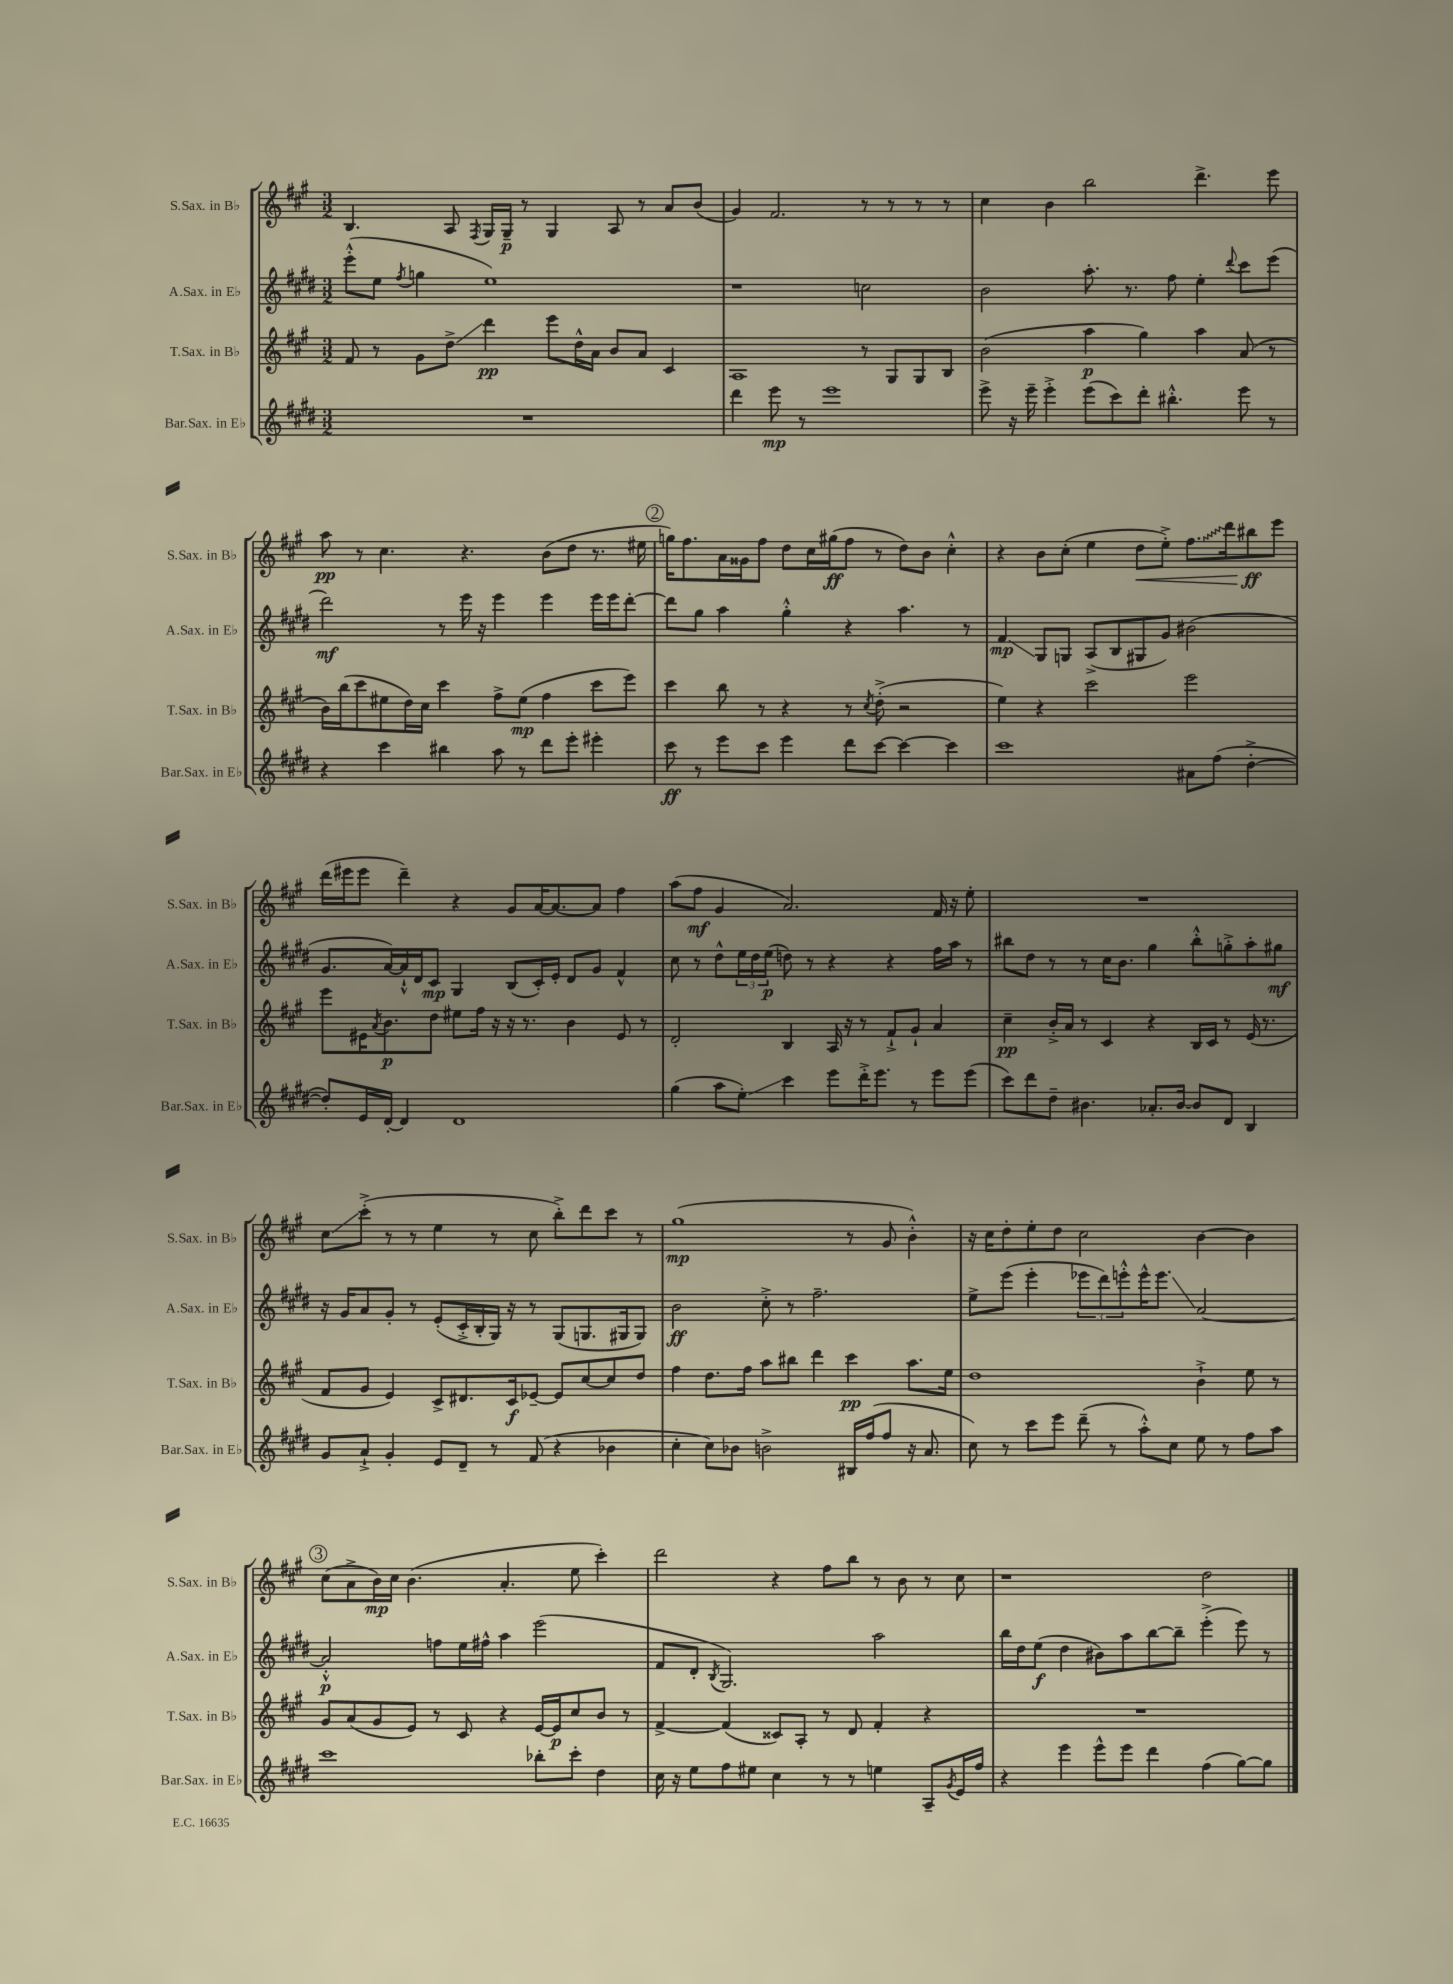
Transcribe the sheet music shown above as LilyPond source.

<<
\new StaffGroup <<
\new Staff = "s0" \with { instrumentName = "S.Sax. in Bb" shortInstrumentName = "S.Sax. in Bb" } {
    \clef treble \key a \major \numericTimeSignature \time 3/2
    b4. a8 \acciaccatura { fis8 } gis16 gis16--\p r8 gis4 a8 r8 a'8 b'8( |
    gis'4) fis'2. r8 r8 r8 r8 |
    cis''4 b'4 b''2 d'''4.-> e'''8 |
    a''8\pp r8 cis''4. r4. b'8( d''8 r8. eis''16 |
    \mark \markup { \circle "2" } g''16) fis''8. a'16 gisis'16 fis''8 d''8 cis''16 gis''16\ff( fis''8 r8 d''8) b'8 cis''4-.-^ |
    r4 b'8 cis''8-.( e''4 d''8\< e''8-.->) \once \override Glissando.style = #'zigzag fis''8.\glissando d'''16 bis''8\ff\! e'''8 |
    d'''16( eis'''16 eis'''8 d'''4--) r4 gis'8 a'16~ a'8.~ a'8 fis''4 |
    a''8( fis''8\mf gis'4 a'2.) fis'16 r16 e''8-. |
    R1. |
    cis''8\glissando cis'''8-.->( r8 r8 e''4 r8 cis''8 b''8-.->) d'''8 cis'''8 r8 |
    gis''1\mp( r8 gis'8 b'4-.-^) |
    r16 cis''16 d''8-. e''8-. d''8 cis''2 b'4~ b'4 |
    \mark \markup { \circle "3" } cis''8( a'8-> b'16\mp) cis''16 b'4.( a'4.-. e''8 cis'''4-.) |
    d'''2 r4 fis''8 b''8 r8 b'8 r8 cis''8 |
    r1 d''2 \bar "|." |
}
\new Staff = "s1" \with { instrumentName = "A.Sax. in Eb" shortInstrumentName = "A.Sax. in Eb" } {
    \clef treble \key e \major \numericTimeSignature \time 3/2
    e'''8-.-^( e''8 \acciaccatura { fis''8 } g''4 e''1) |
    r1 c''2 |
    b'2 a''8.-. r8. fis''8 e''4-. \appoggiatura { dis'''8 } cis'''8 e'''8( |
    dis'''2\mf) r8 e'''16 r16 e'''4 e'''4 e'''16 e'''16 dis'''8~-. |
    \mark \markup { \circle "2" } dis'''8 gis''8 a''4 gis''4-.-^ r4 a''4. r8 |
    fis'4\glissando\mp gis8 g8 a8->( b8 gis8 gis'8) bis'2( |
    gis'8. a'16~) a'16-!-^ dis'16 cis'8\mp gis4 b8( cis'16-.) e'16-. dis'8 gis'8 fis'4-^ |
    cis''8 r8 dis''8-^ \tuplet 3/2 { e''16 dis''16 e''16\p( } d''8) r8 r4 r4 fis''16 a''16 r8 |
    bis''8 dis''8 r8 r8 cis''16 b'8. gis''4 bis''8-.-^ g''8-.-> a''8-. gis''8\mf |
    r16 gis'16 a'8 gis'8-. r8 e'8-.( cis'16-.-> b16-. gis16) r16 r8 gis8( g8. gis16 gis8) |
    b'2\ff cis''8-.-> r8 fis''2.-- |
    e''8-> e'''8( e'''4-. \tuplet 3/2 { ees'''8 dis'''8) e'''8-.-^ } e'''16-^ e'''8.\glissando a'2~ |
    \mark \markup { \circle "3" } a'2-.-^\p f''8 e''16 fis''16-^ a''4 e'''2( |
    fis'8 dis'8-. \acciaccatura { b8 } gis2.) a''2 |
    b''16 dis''16 e''8\f( dis''4 bis'8) a''8 b''8~ b''8-- e'''4-.->( e'''8) r8 \bar "|." |
}
\new Staff = "s2" \with { instrumentName = "T.Sax. in Bb" shortInstrumentName = "T.Sax. in Bb" } {
    \clef treble \key a \major \numericTimeSignature \time 3/2
    fis'8 r8 gis'8 d''8->\glissando d'''4\pp e'''8 d''16-^ a'16 b'8 a'8 cis'4 |
    a1 r8 gis8 gis8 b8 |
    b'2( a''4\p gis''4) a''4 a'8( r8 |
    b'16) b''16( cis'''8 eis''8 d''16) cis''16 cis'''4 fis''8-> eis''8\mp( fis''4 cis'''8 e'''8) |
    \mark \markup { \circle "2" } cis'''4 b''8 r8 r4 r8 \acciaccatura { cis''8 } d''8-.->( r2 |
    e''4) r4 cis'''2 e'''2 |
    e'''8 eis'16 \acciaccatura { a'8 } b'8.\p d''8 eis''8 fis''16 r16 r16 r8. b'4 eis'8 r8 |
    d'2-. b4 a16 r16 r8 fis'8-!-> gis'8-! a'4 |
    cis''4--\pp b'16-.-> a'16 r8 cis'4 r4 b16 cis'16 r8 e'16( r8. |
    fis'8 gis'8 e'4) cis'8-> dis'8. cis'16\f ees'8~-- ees'8 cis''8~ cis''8 d''8 |
    fis''4 d''8. fis''16 a''8 bis''8 d'''4 cis'''4\pp a''8. e''16 |
    d''1 b'4-!-> e''8 r8 |
    \mark \markup { \circle "3" } gis'8 a'8( gis'8 e'8) r8 cis'8 r4 e'16~ e'16\p cis''8 b'8 r8 |
    fis'4~-> fis'4( cisis'8) a8-. r8 d'8 fis'4-. r4 |
    R1. \bar "|." |
}
\new Staff = "s3" \with { instrumentName = "Bar.Sax. in Eb" shortInstrumentName = "Bar.Sax. in Eb" } {
    \clef treble \key e \major \numericTimeSignature \time 3/2
    R1. |
    dis'''4 e'''8\mp r8 e'''1 |
    e'''8-> r16 e'''16-- e'''4-.-> e'''8( cis'''8) dis'''8-. bis''4.-.-^ e'''8 r8 |
    r4 cis'''4 bis''4 a''8 r8 dis'''8 e'''8-. eis'''4-. |
    \mark \markup { \circle "2" } cis'''8\ff r8 e'''8 cis'''8 e'''4 dis'''8 cis'''8~ cis'''4~ cis'''4 |
    cis'''1 ais'8 fis''8( dis''4~-.-> |
    dis''8-.) e'16 dis'16~-. dis'4 dis'1 |
    gis''4( a''8 e''8-.\glissando) cis'''4 e'''8 dis'''16-.-> e'''8. r8 e'''8 e'''8( |
    cis'''8) dis'''8 dis''8-- bis'4. aes'8.-. bis'16~ bis'8 dis'8 b4 |
    gis'8 a'8-!-> gis'4-. e'8 dis'8-- r8 fis'8( r4 bes'4 |
    cis''4-. cis''8) bes'8 b'2-> bis16 fis''16( fis''8 r16 a'8. |
    cis''8) r8 cis'''8 e'''8 dis'''8--( r8 a''8-.-^) cis''8 e''8 r8 fis''8 a''8 |
    \mark \markup { \circle "3" } cis'''1 bes''8-. cis'''8-. dis''4 |
    cis''16 r16 e''8 fis''8 eis''8 cis''4 r8 r8 e''4 a8-- \acciaccatura { gis'8 } e'16 fis''16 |
    r4 e'''4 e'''8-^ e'''8 dis'''4 fis''4( gis''8~) gis''8 \bar "|." |
}
>>
>>
\layout { \context { \Score \remove "Bar_number_engraver" } }
